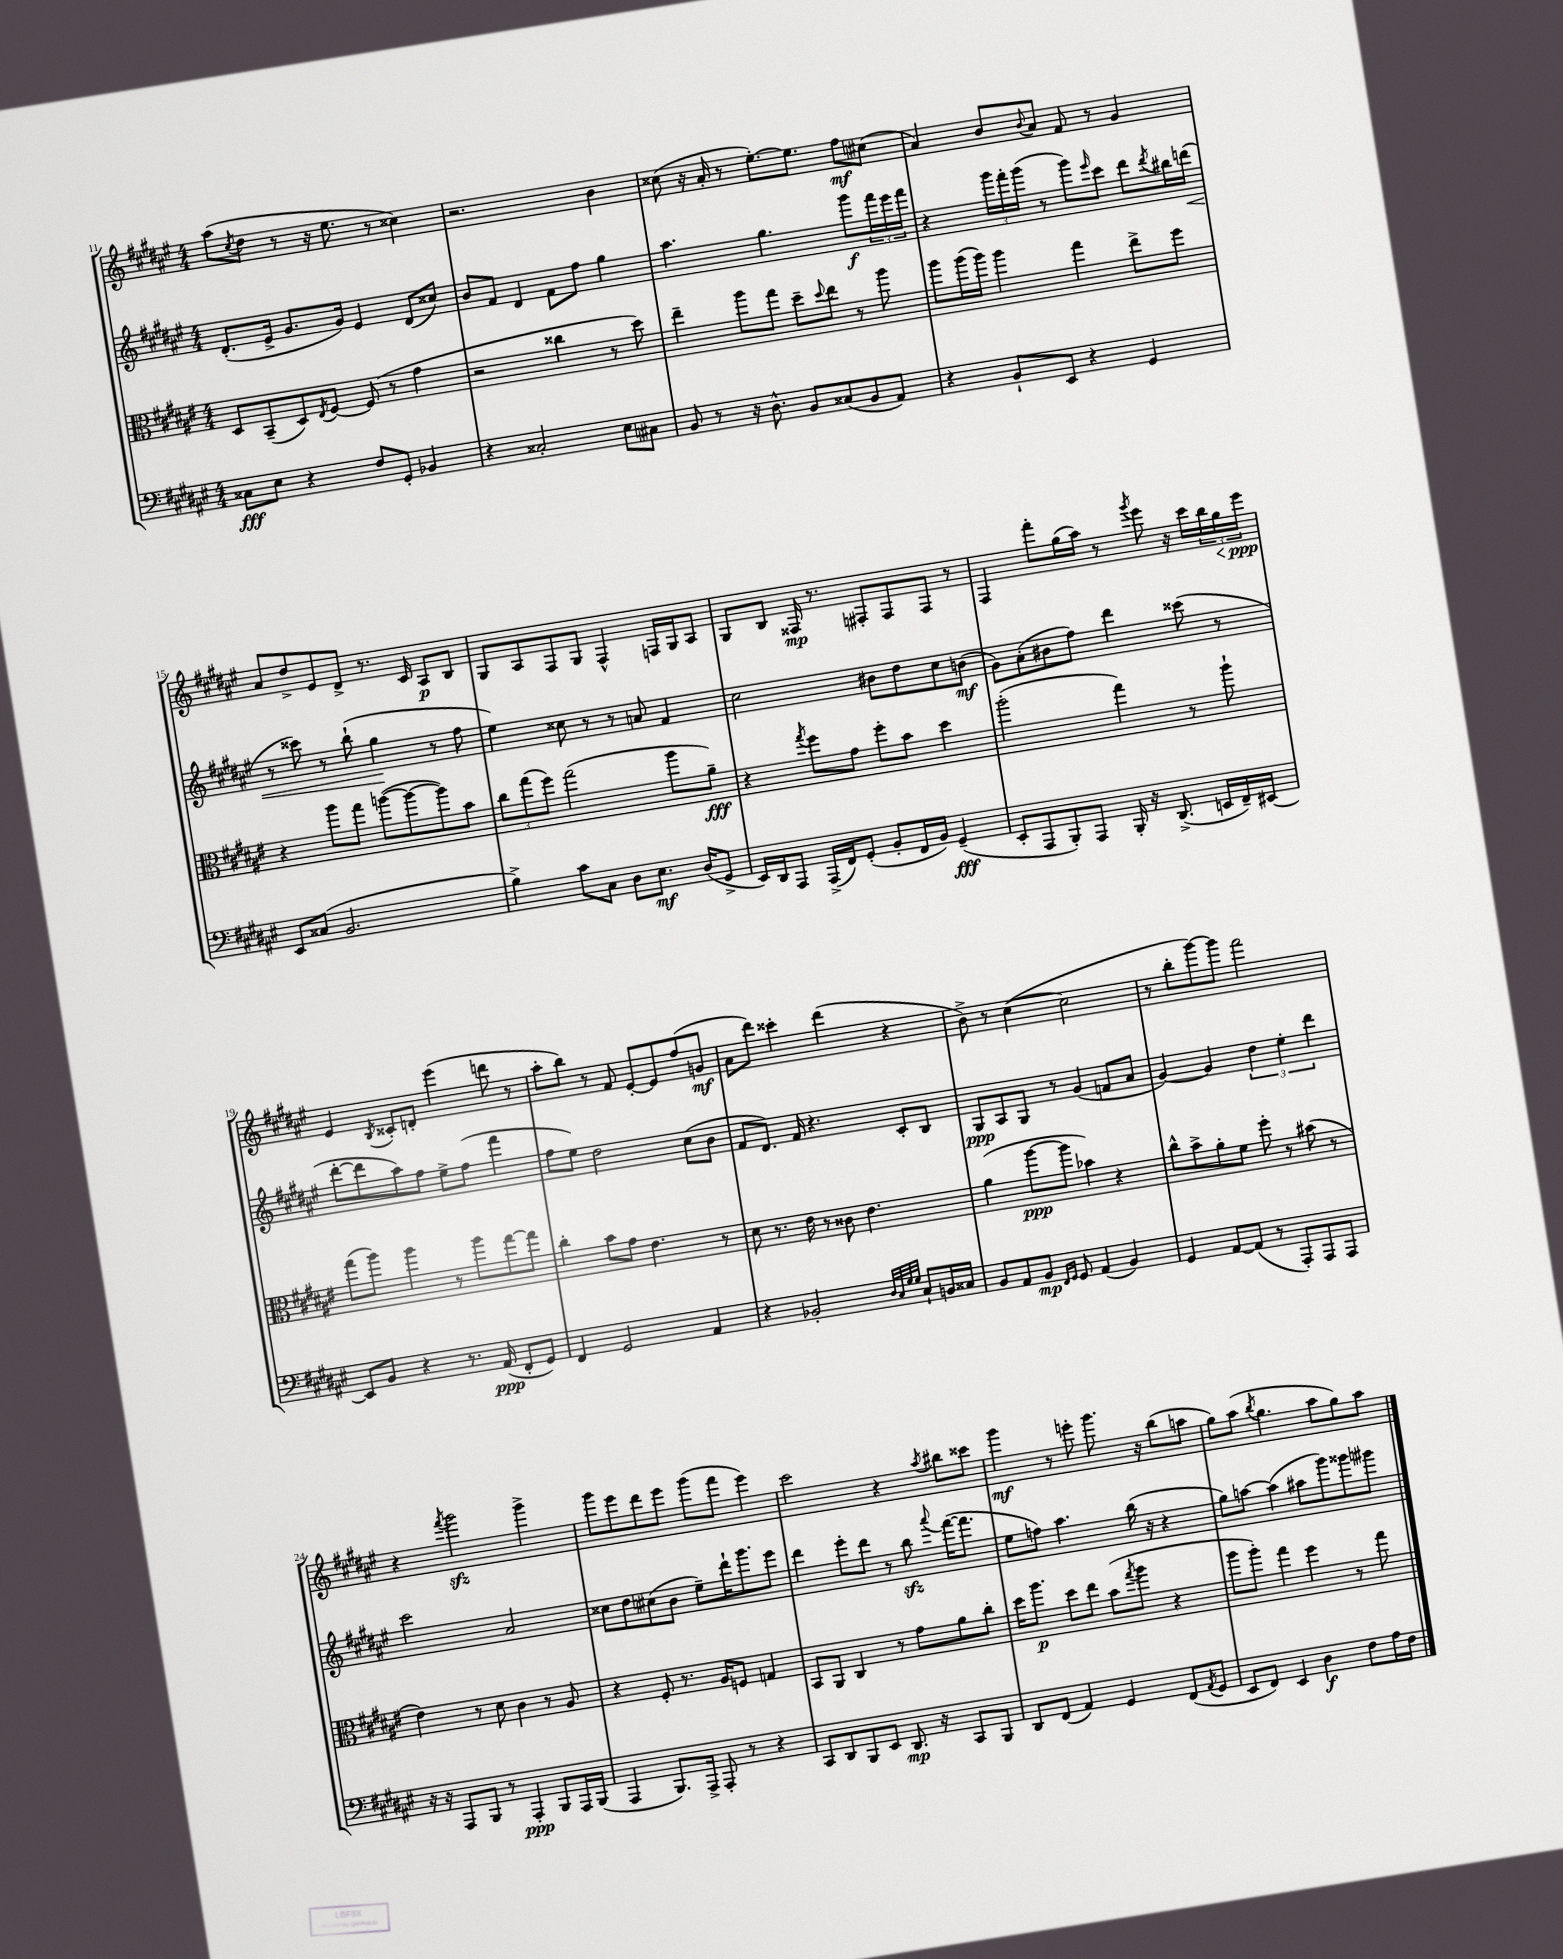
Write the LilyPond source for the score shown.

<<
\new StaffGroup <<
\new Staff = "s0" {
    \clef treble \key fis \major \numericTimeSignature \time 4/4
    ais''8( \acciaccatura { cis''8 } dis''8 r8 r16 eis''8. r8 cisis''4) |
    r2. b'4 |
    cisis''8( r16 ais'16-. r8 eis''8.~-.) eis''8. fis''8\mf cis''8( |
    ais'4) b'8 \appoggiatura { b'8 } ais'8 fis'8 r8 gis'4 |
    ais'8 dis''8-> eis'8 dis'8-> r8. cis'16 ais8\p b8 |
    gis8 ais8 fis8 gis8 fis4-^ f16 gis16 ais8 |
    gis8 b8 fisis16\mp r8. fis8-. fis8 fis8 r8 |
    fis4 fis'''8-. gis''16( ais''16) r8 \acciaccatura { gis'''8 } eis'''8 r16 cis'''16 \tuplet 3/2 { b''16 gis''16\< eis'''16\ppp\! } |
    eis'4 \acciaccatura { b8 } cisis'8-. d'8-. eis'''4( d'''8 r8 |
    ais''8-. b''8) r8 fis'8 eis'8~-. eis'8 fis''8( g'8\mf |
    ais'8 dis'''8) cisis'''4-. dis'''4( r4 |
    b'8->) r8 cis''4~( cis''2 |
    r8 b''8-. gis'''8~) gis'''8 fis'''2 |
    r4 \acciaccatura { fis'''8 } gis'''2\sfz gis'''4-> |
    gis'''8 eis'''8 dis'''8 eis'''8 gis'''8( fis'''8 eis'''4) |
    cis'''2 r4 \acciaccatura { ais''8 } bis''8 cisis'''8 |
    gis'''4\mf r8 e'''8-. gis'''8. r16 b''8( a''8 |
    gis''8) ais''8( \acciaccatura { b''8 } gis''4. ais''8 gis''8) ais''8 \bar "|." |
}
\new Staff = "s1" {
    \clef treble \key fis \major \numericTimeSignature \time 4/4
    dis'8.-.( eis'16-> gis'8. gis'16) eis'4 dis'8( cisis''8) |
    b'8 fis'8 dis'4 fis'8 fis''8 gis''4 |
    ais''4. gis''4. gis'''8\f \tuplet 3/2 { fis'''16 eis'''16 fis'''16 } |
    r4 \tuplet 3/2 { gis'''16 fis'''16-. gis'''16( } r8 gis'''8) \grace { eis'''16 } cis'''8 dis'''8 \acciaccatura { dis'''8 } bis''16 d'''16\<( |
    r8 cisis'''8) r8 b''8-!( gis''4\! r8 fis''8 |
    eis''4) cisis''8 r8 r8 a'8 fis'4 |
    cis''2 bis'8 dis''8 cis''8 b'8\mf( |
    gis'8) ais'8-.( bis'8 fis''8) dis'''4 cisis'''8( r8 |
    dis'''8~-. dis'''8 ais''8) fis''8 eis''8-> fis''8( fis'''4 |
    fis''8 eis''8) dis''2 cis''8( b'8 |
    fis'8 dis'8.) fis'16 r4. cis'8-. b8 |
    gis8\ppp ais8 gis8 r8 gis'4( f'8 ais'8 |
    gis'4~) gis'4 \tuplet 3/2 { dis''4 eis''4-. dis'''4 } |
    cis'''2 ais'2 |
    cisis''8 dis''8 cis''8( b'8 eis''8--) dis'''16-! gis'''8. eis'''8 |
    dis'''4 eis'''8-. dis'''8 r8 b''8\sfz \appoggiatura { ais'''8 } fis'''16~( fis'''8. |
    eis''8 f''8) ais''4. b''16( r16 r4 |
    gis''8) a''8~ a''4( ais''8 gis'''8) gisis'''8 gis'''8 \bar "|." |
}
\new Staff = "s2" {
    \clef alto \key fis \major \numericTimeSignature \time 4/4
    dis8 b,8--( dis8) \acciaccatura { eis8 } fis8~ fis8( r8 gis'4 |
    r2 cisis''4 r8 dis''8) |
    eis''4-- ais''8 gis''8 dis''8-- \appoggiatura { dis''8 } eis''8 r8 ais''8 |
    ais''8 ais''16( ais''16) ais''4 gis''4 eis''8-> fis''8 |
    r4 ais''8 gis''8 a''8~( a''8~ a''8) b'8 |
    \tuplet 3/2 { cis''8 gis''8( fis''8) } gis''2( ais''8 ais'8--\fff) |
    r4 \acciaccatura { gis''8 } fis''8 gis'8 fis''8-. b'8 dis''4 |
    ais''2-.( gis''4) r8 ais''8-! |
    gis''8( ais''8) ais''4 r8 ais''8 gis''8~ gis''8 |
    cis''4-. b'8 gis'8 eis'4. r8 |
    dis'8 r8. eis'16 r8 cisis'8 eis'4. |
    ais'4( ais''8~\ppp ais''8 bes'4) r4 |
    cis''8-^ b'8-> ais'8-. fis'8 fis''8-. r8 bis'8( r8 |
    eis'4) r8 dis'8 cis'4 r8 ais8 |
    r4 fis8-. r8. ais16 f8 g4 |
    b,8 ais,8 cis4 r8 gis'8 ais'8 cis''8-. |
    dis''16 ais''8.\p dis''8 eis''8 b'8( \acciaccatura { gis''8 } ais''8 r4 |
    ais''8 ais''8-.) gis''4 fis''4 r8 gis''8 \bar "|." |
}
\new Staff = "s3" {
    \clef bass \key fis \major \numericTimeSignature \time 4/4
    cisis8\fff eis8 r4 fis8 gis,8-. bes,4 |
    r4 cisis2-. eis8 cis8 |
    b,8 r8 r16 dis8.-^ b,8 cisis8( b,8 ais,8) |
    r4 b,8-! eis,8 r4 gis,4 |
    eis,8 cisis8( b,2. |
    b4->) cis'8 cis8 dis8 eis8.\mf dis16( gis,8-> |
    eis,16) dis,16 ais,,8 ais,,16->( fis,16) gis,8-.( b,8-. fis,16 b,16) gis,4--\fff( |
    eis,8-. ais,,8 b,,8-.) ais,,8 b,,16-. r16 dis,8.->( e,16 fis,16--) eis,16~ |
    eis,8 b,8 r4 r8. ais,16\ppp( fis,8-. gis,8) |
    fis,4 gis,2 ais,4 |
    r4 bes,2-. \grace { dis32 cis32 gis32 gis32 } cis8-! b,16 cisis16 |
    b,8 ais,8 b,8\mp \grace { fis,16 gis,16 } gis,8 ais,4( b,4) |
    gis,4 ais,8~ ais,8( r8 ais,,8-.) ais,,8 ais,,8 |
    r16 r16 ais,,8 b,,8 r8 ais,,4-.\ppp b,,8 ais,,16 b,,16( |
    ais,,4 b,,8.) ais,,16-> ais,,8-. r8 r4 |
    cis,8 dis,8 b,,8 eis,8 dis,8.\mp r16 cis,8 b,,8 |
    dis,8 fis,8( ais,4) gis,4 fis,8( \acciaccatura { ais,8 } gis,8 |
    eis,8 fis,8) eis,4 dis4\f fis8 ais16 fis16 \bar "|." |
}
>>
>>
\layout { \context { \Score currentBarNumber = #11 } }
